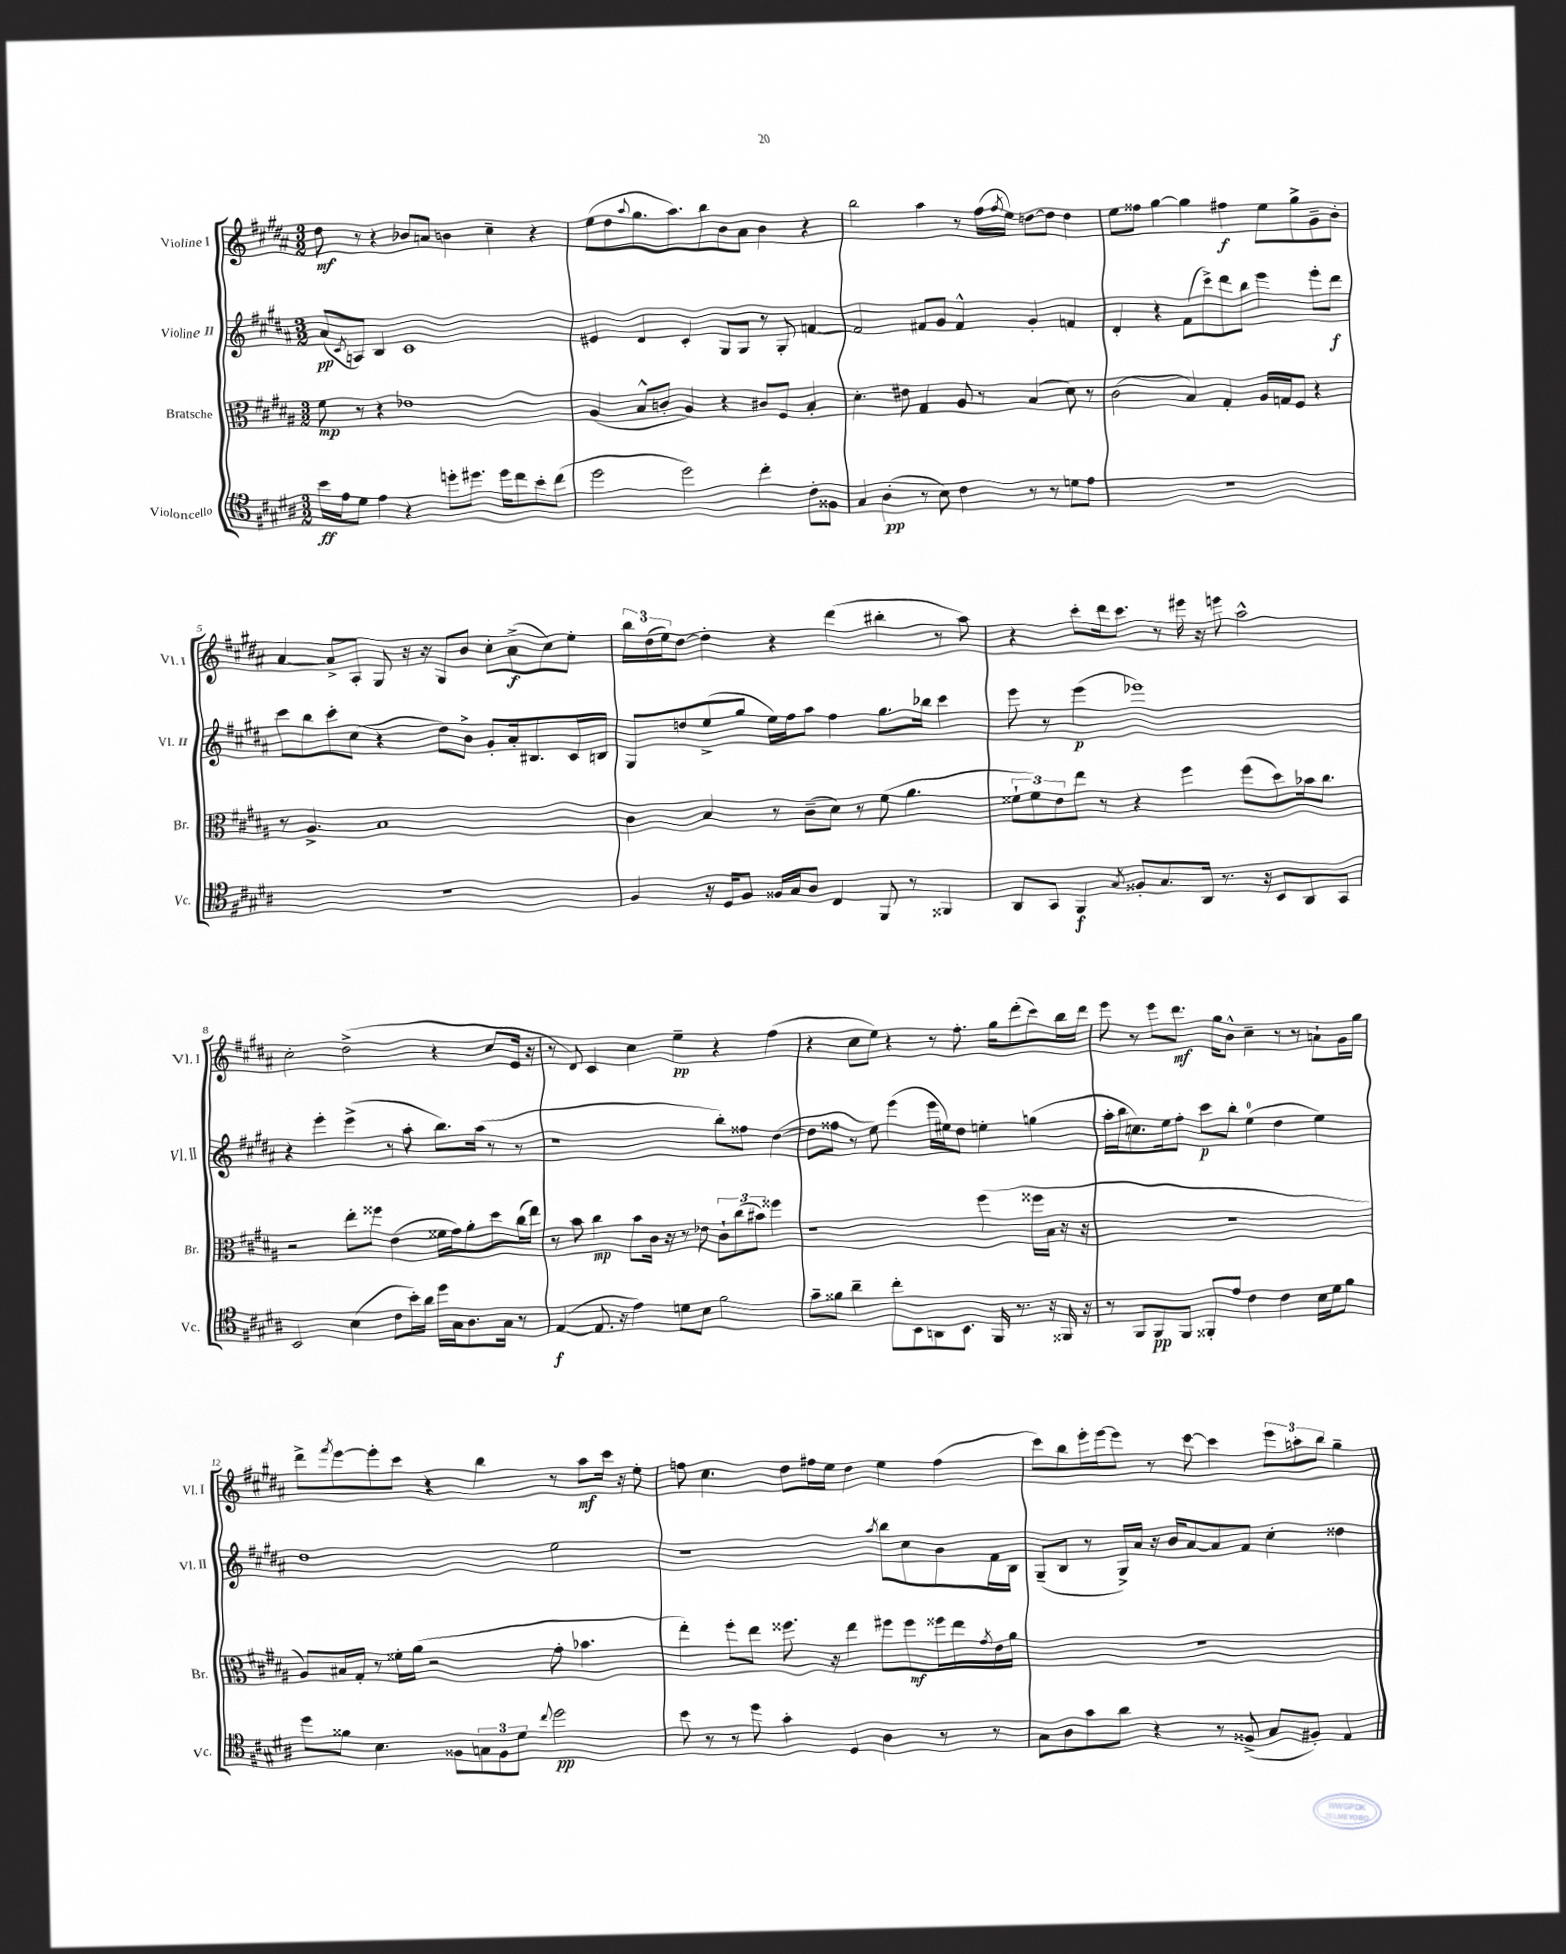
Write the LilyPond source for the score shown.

<<
\new StaffGroup <<
\new Staff = "s0" \with { instrumentName = "Violine I" shortInstrumentName = "Vl. I" } {
    \clef treble \key b \major \numericTimeSignature \time 3/2
    dis''8\mf r8 r4 bes'8 a'8 b'4 cis''4-- r4 |
    e''8( dis''8 \appoggiatura { ais''8 } gis''8. ais''8.) b''8 b'8 ais'8 b'4 r4 |
    b''2 ais''4 r8 fis''16( \acciaccatura { fis''8 } e''16) d''8~ d''8 d''4 |
    e''8 fisis''8 gis''4~ gis''4 fis''4\f e''8 gis''8-> gis'8-- b'8-. |
    ais'4~ ais'8-> ais8-. gis8 r16 r16 gis8 b'8 cis''8-. ais'8->\f( cis''8) e''8-. |
    \tuplet 3/2 { b''16 dis''16( e''16) } dis''8~ dis''4-. r4 dis'''4( bis''4-. r8 ais''8) |
    r4 cis'''8-. dis'''16 cis'''8. r8 eis'''16 r16 e'''8 ais''2-^ |
    cis''2-. dis''2->( r4 cis''8 e'16 r16 |
    r8 dis'8) cis'4 cis''4 e''4--\pp r4 fis''4( |
    r4 cis''8 e''8) r4 r8 fis''8.-. gis''16 dis'''8-.( cis'''8) b''16 dis'''16 |
    e'''8 r8 e'''8 dis'''8.\mf gis''16 b'8-^ cis''4-- r8 r8 a'8-! gis'16 gis''16 |
    dis'''8-> \acciaccatura { fis'''8 } e'''8~ e'''8-. cis'''8 r4 b''4 r8 ais''8\mf cis'''16 r16 e''8-. |
    f''8 cis''4. dis''8 fis''16 e''16 dis''4 e''4 fis''4( |
    cis'''8) b''8 e'''16-. e'''16~ e'''8 r8 cis'''8~ cis'''4 \tuplet 3/2 { e'''8 a''8-. b''8 } gis''4-- \bar "|." |
}
\new Staff = "s1" \with { instrumentName = "Violine II" shortInstrumentName = "Vl. II" } {
    \clef treble \key b \major \numericTimeSignature \time 3/2
    ais'8\pp( \acciaccatura { cis'8 } a8) b4 cis'1 |
    eis'4 dis'4 cis'4-. gis8 gis8 r8 gis8-. f'4~ |
    f'2 fis'8 gis'8 fis'4-^ gis'4-. f'4 |
    dis'4-. r4 fis'8( cis'''8->) dis'''8 b''8 e'''4 e'''8-. dis'''8\f |
    cis'''8 b''8 cis'''8-. cis''8( r4 dis''8) b'8-> gis'8-. ais'16-. bis8. cis'16 b16 |
    gis8 d''8 e''8->( gis''8 e''16) fis''16 ais''8 fis''4 gis''8. bes''16 cis'''4 |
    e'''8 r8 e'''4\p( ees'''1) |
    r4 e'''4-. e'''4->( r8 ais''8-. b''8.) ais''16( r8 r8 |
    r1 b''8-.) fisis''8 dis''4~( |
    dis''8 fisis''8 r8 e''8) e'''4( e'''16 eis''16) dis''8 e''4-. g''4( |
    ais''16-. b''16 c''8.) e''16 fis''8-. cis'''8\p b''8-. e''4-0( dis''4 e''4) |
    dis''1 e''2 |
    r1 \acciaccatura { ais''8 } b''8 cis''8 b'8 fis'16 b16 |
    gis8--( b8 r8 gis16->) ais'16 r16 b'16 ais'8~ ais'8 fis'8 cis''4-. disis''4 \bar "|." |
}
\new Staff = "s2" \with { instrumentName = "Bratsche" shortInstrumentName = "Br." } {
    \clef alto \key b \major \numericTimeSignature \time 3/2
    fis'8\mp r8 r4 ees'1 |
    ais4( b8-^ c'8-. ais4) r4 cis'8 fis8 b4-. |
    dis'4.-. eis'8 gis4 ais8 r8 b4( dis'8) r8 |
    cis'2( b4) gis4-. ais16 g16 fis8 r4 |
    r8 ais4.-> b1 |
    cis'4 b4 r8 cis'8--( dis'8) r8 fis'8( ais'4. |
    \tuplet 3/2 { fisis'8-! fisis'8) e'8 } e''8 r8 r4 fis''4 fis''8( dis''8) bes'16 cis''8. |
    r2 e''8-. fisis''8 e'4( fisis'16 gis'16) ais'8-. dis''8 cis''16( e''16) |
    r8 b'8 cis''4\mp b'8 cis'16 r16 r8 ees'8 \tuplet 3/2 { cis'8-! cis''8( bis'8) } fisis''4 |
    r1 fis''4( fisis''16 b16 r16 r16 |
    R1. |
    ais8) bis16 gis16-. r8 fisis'16-. ais'16( r2 gis'8-. bes'4. |
    e''4-.) fis''8-. e''8 fisis''8. r16 e''4 fis''8 fis''8\mf fisis''16 e''16 \acciaccatura { gis'8 } e'16 ais'16 |
    R1. \bar "|." |
}
\new Staff = "s3" \with { instrumentName = "Violoncello" shortInstrumentName = "Vc." } {
    \clef tenor \key b \major \numericTimeSignature \time 3/2
    b'16\ff e'16 dis'8 e'4 r4 d''8-. dis''8. dis''16 cis''8 b'8-. cis''8( |
    dis''2 dis''2) cis''4-. cis'8-. fisis8 |
    gis4 ais4-.\pp( r8 b8) cis'4 r8 r8 d'8 e'8 |
    R1. |
    R1. |
    fis4 r16 dis16 fis8 fisis16 gis16 ais8 cis4 fis,8 r8 fisis,4 |
    ais,8 gis,8 fis,4\f \acciaccatura { gis8 } fisis8-. gis8. ais,16 r8. r16 b,8 ais,8 gis,8 |
    b,2 b4( cis'8 b'16-.) ais'16 dis''16 gis16 ais8. gis16 r8 |
    e4~\f( e8. r16 e'4) d'8 b8 fis'2 |
    gis'8-- fisis'8 ais'4-- cis''8-. b,8 a,8 b,8. fis,16 r8. r16 fisis,16 r16 |
    r8 fis,8 fis,8\pp fis,8 fisis,8-. e'8 cis'4 cis'4 b16 dis'16 fis'8 |
    dis''8 fisis'8 b4. fisis8 \tuplet 3/2 { g8 fisis8 dis'8 } \appoggiatura { cis''8 } dis''2\pp |
    b'8 r8 r8 dis''8 gis'4-. dis4 ais4 r8 r8 |
    gis8 ais8 gis'8 ais'8 r4 r8 fisis8->( gis8 fis8-.) e4 \bar "|." |
}
>>
>>
